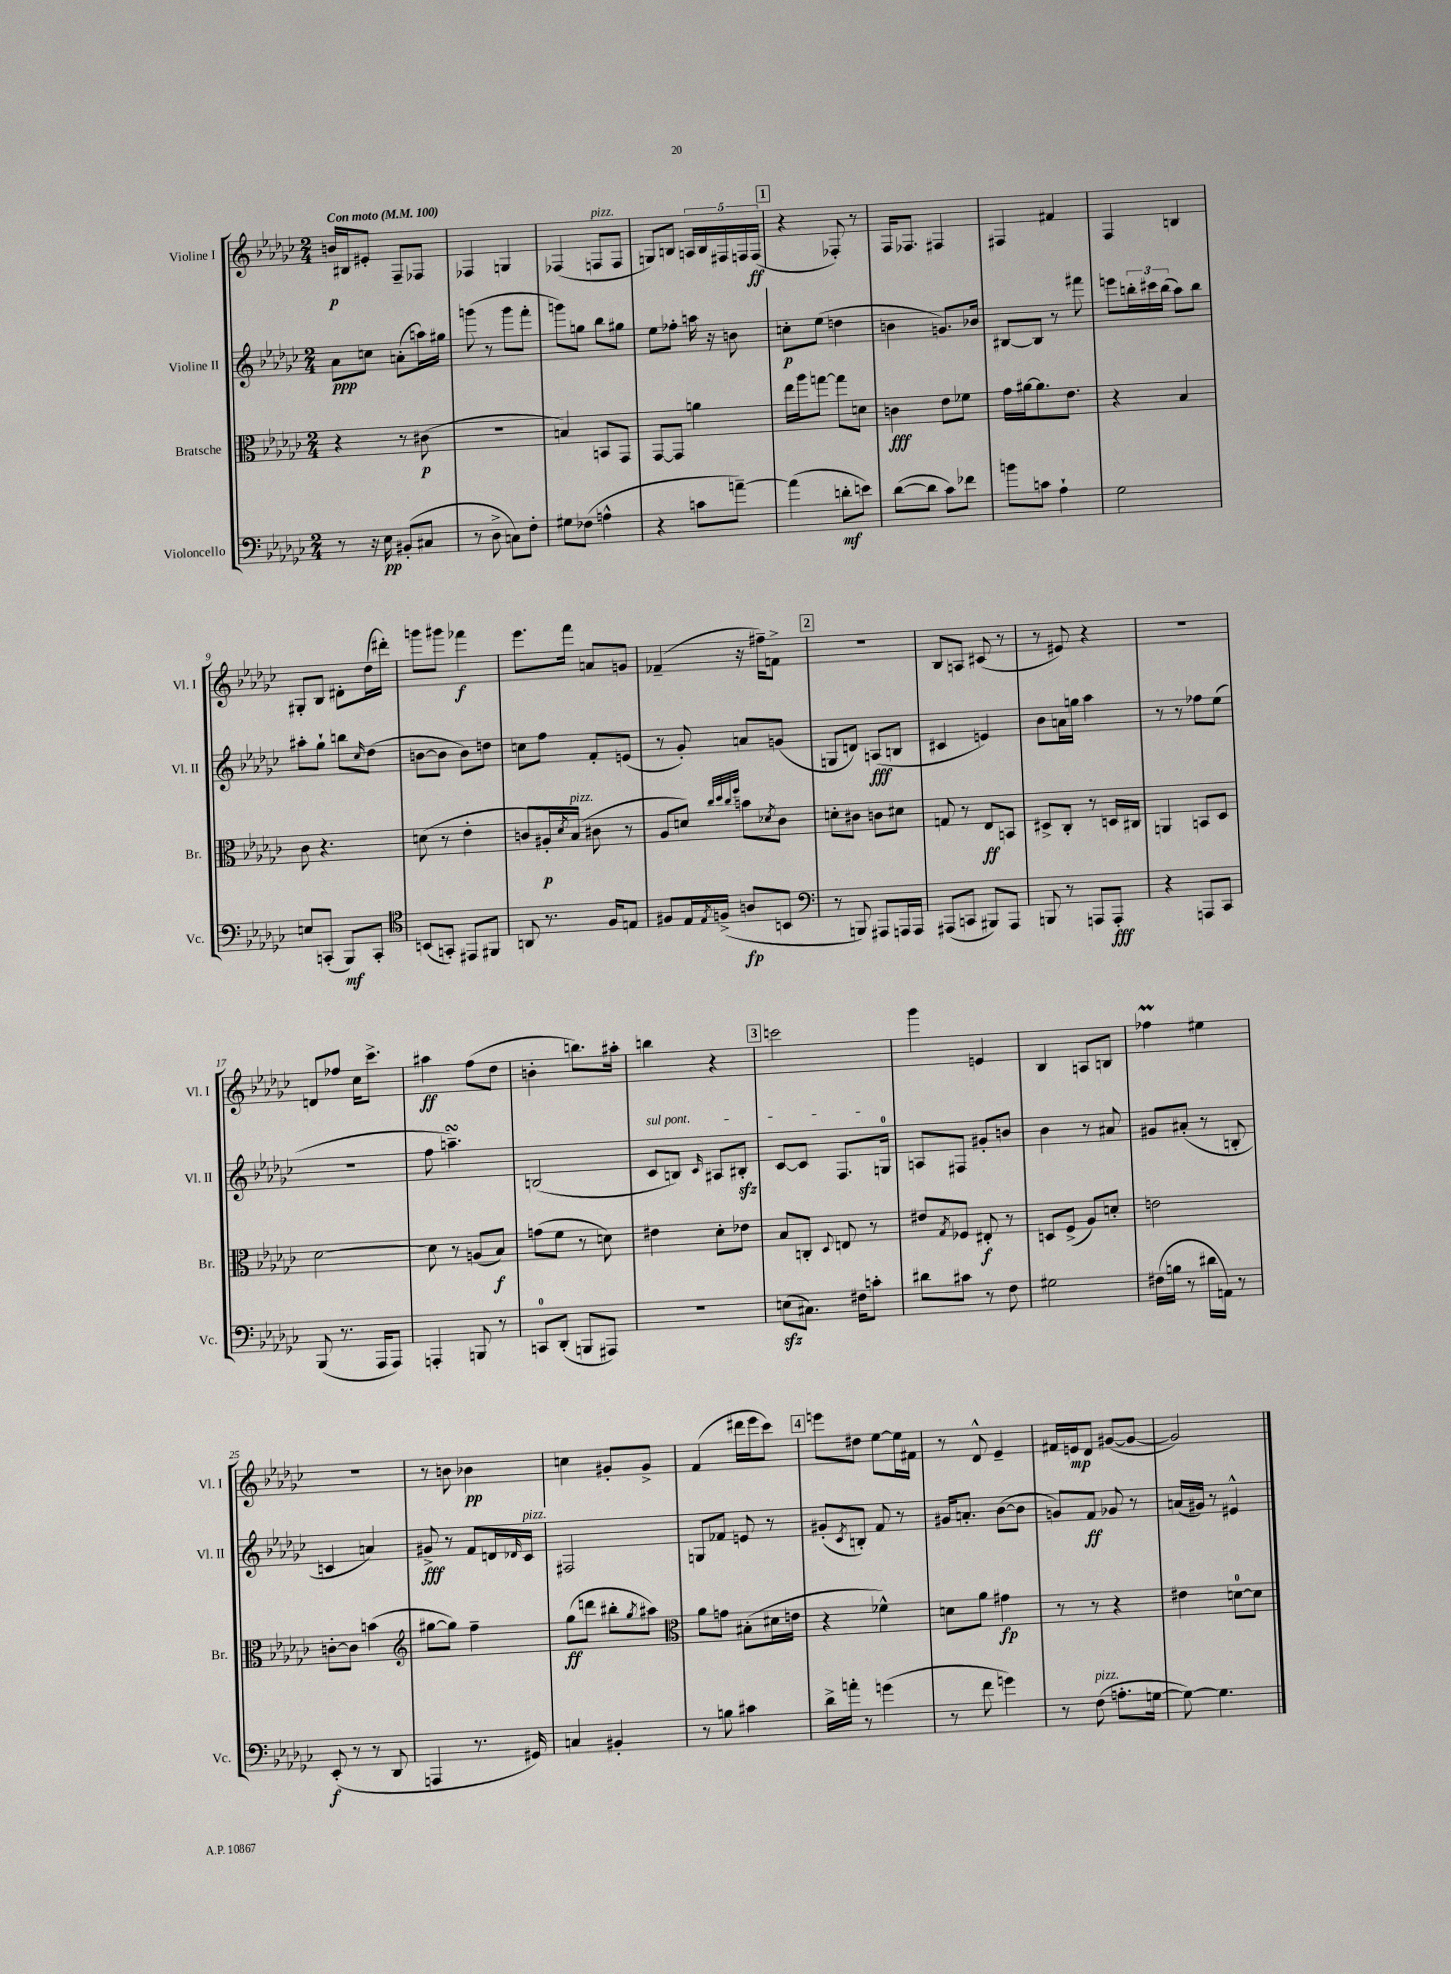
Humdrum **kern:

**kern	**kern	**kern	**kern
*staff4	*staff3	*staff2	*staff1
*clefF4	*clefC3	*clefG2	*clefG2
*k[b-e-a-d-g-c-]	*k[b-e-a-d-g-c-]	*k[b-e-a-d-g-c-]	*k[b-e-a-d-g-c-]
*M2/4	*M2/4	*M2/4	*M2/4
*MM100	*MM100	*MM100	*MM100
8r	4r	8a-\L	16b/LL
.	.	.	16B#/J
16r	.	8cc\J	8e#'/J
16E-\	.	.	.
(8BB#'/L	8r	(8a'\L	8F~/L
8C#/J	(8c#\	16aa\L)	8F-/J
.	.	16gg#\JJ	.
=	=	=	=
8r	2r	(8ggg\	4F-/
8D-^\	.	8r	.
8C\L)	.	8ggg\L	4G/
8F'\J	.	8fff'\J	.
=	=	=	=
8G#\L	4B/)	8ggg\L)	(4F-/
(8F-\J	.	8gg\J	.
4A^^\	8BB/L	8bb-\L	8F/L
.	8GG-/J	8gg#\J	8F/J
=	=	=	=
4r	[8GG-/L	8ee-\L	8G/L)
.	8GG-/]J	8ff-'\J	8B/J
8c\L	4a\	16aa\	20A/LL
.	.	.	20B/
.	.	16r	.
.	.	.	20F#/
[8a~\J)	.	8b\	.
.	.	.	20F/
.	.	.	(20F/JJ
=	=	=	=
(4a\]	16ee-\LL	8cc'\L	4r
.	16aa-\J	.	.
.	[8gg\J	(8ee-\J	.
8d'\L	8gg\]L	4dd\	8F-'/)
8e\J)	8d\J	.	8r
=	=	=	=
([8d-\L	4c\	4b\	16F/LK
.	.	.	8.F-/J
8d-\]J	.	.	.
8c-\L)	8e-\L	8.g/L)	4F#/
8f-\J	8f-\J	.	.
.	.	16b-/Jk	.
=	=	=	=
8b\L	16g-\LL	[8B#/L	4F#/
.	[16a#\J	.	.
8c\J	8.a#\]	8B#/]J	.
4A-`\	.	8r	4f#/
.	8.e-\J	.	.
.	.	8fff#\	.
=	=	=	=
2G-\	4r	8eee\L	4F/
.	.	24bb'\L	.
.	.	24ccc#\	.
.	.	(24bb\JJ	.
.	4B-/	8aa-\L)	4B/
.	.	8bb\J	.
=	=	=	=
8E/L	8c-\	8aa#'\L	8G#'/L
(8CC'/J	4.r	8gg-`\J	8B-/J
8BBB-/L)	.	8bb\L	8d#'\L
.	.	16qqcc-/	.
8CC'/J	.	(8dd-\J	(16dd-\L
.	.	.	16ddd#'\JJ)
=	=	=	=
*clefC4	*	*	*
(8BB/L	(8d\	[8b\L	8ggg\L
8GG'/J)	8r	8b\]J	8ggg#\J
8EE#/L	4e-'\	8b\L)	4fff-\
8FF#/J	.	8dd\J	.
=	=	=	=
8AA/	8c/L	8cc\L	8.eee-\L
8.r	16A#'/L)	8ff\J	.
.	8qd-/	.	.
.	(16B-/JJ	.	16fff\Jk
.	8c#\	8f'/L	8a/L
16F/LK	.	.	.
8E/J	8r	(8e/J	8g/J
=	=	=	=
8F#/L	8A-/L	8r	(4f-~/
16E-/L	8d/J)	8g-'/)	.
8qE-/	.	.	.
(16F^/JJ	.	.	.
.	32qqcc-/LLL	.	.
.	32qqdd-/	.	.
.	32qqcc-/	.	.
.	32qqff/JJJ	.	.
8A/L	8b\L	8a/L	16r
.	.	.	16ff#~\LK)
.	8qd-/	.	.
8BB/J	8c-\J	(8g/J	8f^\J
=	=	=	=
*clefF4	*	*	*
8r	8d'\L	8G/L	2r
8BBB/)	8c#\J	8d/J)	.
8AAA#/L	8c\L	(8A/L	.
16AAA/L	8d#\J	8B/J	.
16AAA/JJ	.	.	.
=	=	=	=
(8AAA#/L	8G/	4c#/	8B-/L
8CC/J	8r	.	8A/J
8BBB#/L)	8E-/L	4e/)	(8c#/
8AAA#/J	8BB/J	.	8r
=	=	=	=
8BBB/	8D#^/L	8b-\L	8r
8r	8C-'/J	16a\L	8e#/)
.	.	16gg\JJ	.
8AAA/L	8r	4aa-\	4r
8AAA'/J	16D/LL	.	.
.	16C#/JJ	.	.
=	=	=	=
4r	4AA/	8r	2r
.	.	8r	.
8AAA/L	8BB/L	8ff-\L	.
8CC-/J	8D-/J	(8ee-\J	.
=	=	=	=
(8BBB-/	[2d-\	2r	8d/L
8.r	.	.	8ff-/J
.	.	.	16cc-\LK
16AAA-/LK	.	.	8.ccc-^\J
8AAA-/J)	.	.	.
=	=	=	=
4AAA'/	8d-\]	8ff\	4aa#\
.	8r	4.aa~\)	.
8BBB/	(8A/L	.	(8ff\L
8r	8B-/J)	.	8dd-\J
=	=	=	=
8CC/L	(8g\L	(2B/	4b'\
(8DD-'/J	8f\J	.	.
8BBB/L	8r	.	8.bb\L)
8AAA#/J)	8d\)	.	.
.	.	.	16aa#'\Jk
=	=	=	=
2r	4e#\	8c-/L	4bb\
.	.	8B/J)	.
.	.	16qqc-/	.
.	8d-'\L	8A#/L	4r
.	8e-\J	8B#'/J	.
=	=	=	=
(8E\L	8B-/L	[8c-/L	2ccc\
8.C#\J)	8C'/J	8c-/]J	.
.	8qqD-/	.	.
.	8E/	8.F/L	.
16F#\LK	.	.	.
8c'\J	8r	.	.
.	.	16G/Jk	.
=	=	=	=
8d#\L	8e#/L	8A/L	4ggg-\
.	8qG-/	.	.
8c#\J	8F-/J	8F#/J	.
8r	8E#'/	8g#'/L	4e/
8F\	8r	8b/J	.
=	=	=	=
2G#\	8D/L	4b-\	4B-/
.	(8F^/J	.	.
.	8A-/L)	8r	8A/L
.	8d'/J	8a#/	8B/J
=	=	=	=
(16F#\LL	2e\	8g#/L	4ff-\
16B\JJ	.	.	.
8r	.	(8a#'/J	.
16d#\LL	.	8r	4ee#\
16AA\JJ)	.	.	.
8r	.	8B'/	.
=	=	=	=
(8EE-'/	[8c'\L	4c/	2r
8r	8c\]J	.	.
8r	(4b\	4a/)	.
8DD-/	.	.	.
=	=	=	=
*	*clefG2	*	*
4AAA/	[8gg#\L	8g#^/	8r
.	8gg#\]J)	8r	8b\
8.r	4ff~\	8f/L	4b-\
.	.	16d/L	.
.	.	16qqd-/	.
16GG#/)	.	16c-/JJ	.
=	=	=	=
4C/	(8gg-\L	2F#/	4cc\
.	8ddd\J	.	.
4BB#'/	8bb#'\L	.	8g#'/L
.	8qgg-/	.	.
.	8aa#\J)	.	8g#^/J
=	=	=	=
*	*clefC3	*	*
8r	8a-\L	8G/L	(4f/
8B\	8g\J	8f-/J	.
4c#\	(8B#'\L	8e/	16ddd#\LL
.	.	.	16eee-\J
.	16d#\L	8r	8ccc-\J)
.	16e\JJ	.	.
=	=	=	=
16d-^\LL	4r	(8g#'/L	8eee\L
16a'\JJ	.	.	.
.	.	8qc-/	.
8r	.	8B'/J)	8dd#\J
(4g\	4f-^^\)	8f/	[8ee-\L
.	.	8r	16ee-\]L
.	.	.	16f#\JJ
=	=	=	=
8r	8d\L	16g#/LK	8r
.	.	8.a'/J	.
8f\	8a-\J	.	8d-^^/
4g\)	4g#\	([8b-\L	4e-~/
.	.	8b-\]J	.
=	=	=	=
8r	8r	8g/L)	16f#/LL
.	.	.	16e/J
(8F\	8r	8f/J	8d-/J
8.A'\L	4r	8g-/	([8g#/L
.	.	8r	8g#/_J
[16G\Jk	.	.	.
=	=	=	=
8G\_)	4e#\	(16a/LL	2g#/])
.	.	16g#/JJ)	.
4.G\]	.	8r	.
.	[8d\L	4e#^^/	.
.	8d\]J	.	.
==	==	==	==
*-	*-	*-	*-
